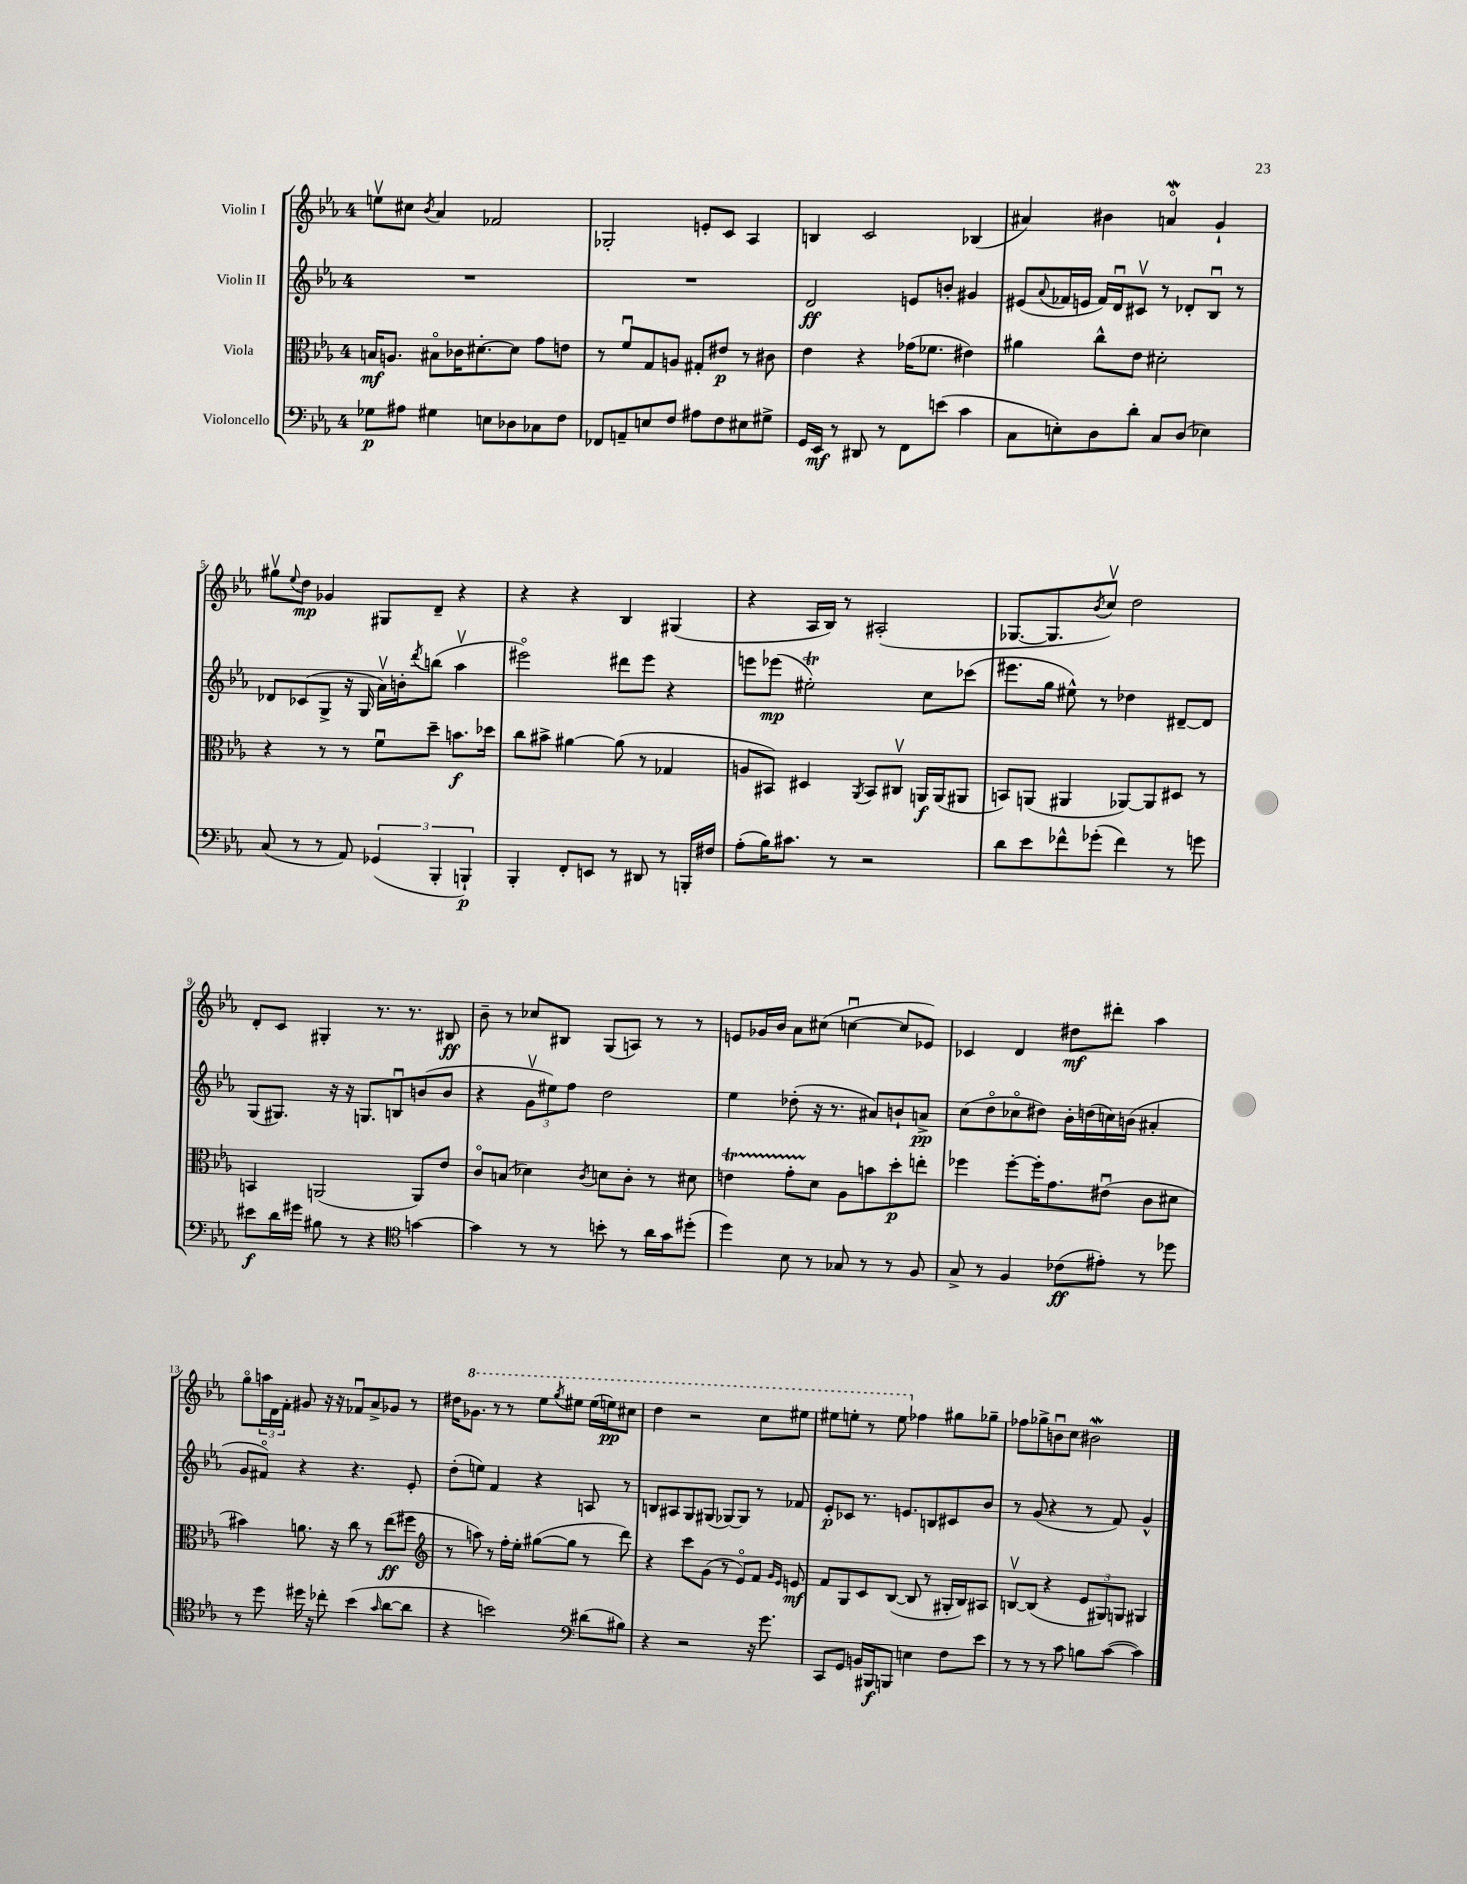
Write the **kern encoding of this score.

**kern	**kern	**kern	**kern
*staff4	*staff3	*staff2	*staff1
*clefF4	*clefC3	*clefG2	*clefG2
*k[b-e-a-]	*k[b-e-a-]	*k[b-e-a-]	*k[b-e-a-]
*M4/4	*M4/4	*M4/4	*M4/4
8G-	16B	1r	8eev
.	8.A	.	.
8A#	.	.	8cc#
.	.	.	8qb-
4G#	8B#o	.	4a-
.	16c-	.	.
.	[8.d#'	.	.
8E	.	.	2f-
8D-	8d#]	.	.
8C-	8g	.	.
8F	8e	.	.
=	=	=	=
8FF-	8r	1r	2G-'
8AA~	8fu	.	.
8E	8G	.	.
8F	8A	.	.
8A#	8G#'	.	8e'
8F	8e#	.	8c
8E#	8r	.	4A-
8G#^	8c#	.	.
=	=	=	=
16GG	4e-	2d	4B
16EE-	.	.	.
8r	.	.	.
8DD#	4r	.	2c
8r	.	.	.
8FF	(16g-	8e	.
.	8.f-	.	.
(8e	.	8b'	.
4c	4e#)	4g#	(4B-
=	=	=	=
8C	4a#	(8e#	4a#)
.	.	8qqa-	.
8E')	.	16f-	.
.	.	16e	.
8D	8cc^^	16f-)	4b#
.	.	16du	.
8d'	8e-	8c#v	.
8C	2d#'	8r	4ao
(8D	.	8d-'	.
4E-)	.	8B-u	4g`
.	.	8r	.
=	=	=	=
(8C	4r	8d-	8gg#v
.	.	.	8qqee-
8r	.	(8c-	8dd
8r	8r	8G^	4g-
8AA-)	8r	16r	.
.	.	16G	.
(6GG-	8fu	16a-v)	8G#
.	.	16b'	.
.	.	8qddd	.
.	8dd~	(8bb	8d~
6BBB-'	.	.	.
.	8.b	4aa-v	4r
6BBB`)	.	.	.
.	16dd-	.	.
=	=	=	=
4BBB-'	8cc	2eee#o)	4r
.	8b#^	.	.
8FF'	[4a#	.	4r
8EE	.	.	.
8r	(8a#]	8ddd#	4B-
8DD#	8r	8eee#	.
8r	4G-	4r	(4G#
16BBB'	.	.	.
16F#	.	.	.
=	=	=	=
(8A-'	8A	8eee	4r
16B-)	8BB#)	(8eee-	.
8.c#	.	.	.
.	4D#	2ee#')	16A-
.	.	.	16B-)
8r	.	.	8r
.	8qAA-	.	.
2r	8BB#	.	(2A#'
.	8C#v	.	.
.	16AA	8cc	.
.	(16AA	.	.
.	8AA#	(8ccc-	.
=	=	=	=
8d	8BB)	8.eee#	[8.G-
8e-	(8AA	.	.
.	.	16gg	8.G-]
8f-^^	4AA#	8ee#^^)	.
.	.	.	8qb-
(8g-'	.	8r	8ccv)
4f-)	[8AA-)	4dd-	2dd
.	8AA-]	.	.
8r	8D#	[8d#~	.
8g	8r	8d#]	.
=	=	=	=
8e#	4BB	(8G	8d'
16d	.	8.G#)	8c
16g#	.	.	.
8B#	(2AA	.	4G#'
.	.	16r	.
8r	.	16r	.
.	.	8.G	.
4r	.	.	8.r
.	.	8Bu	.
.	.	.	8.r
*clefC4	*	*	*
[4g	8AA)	(8b	.
.	8e-	8b	8B#
=	=	=	=
4g]	8co	4r	8b-~
.	(8B	.	8r
8r	4d-)	12gv	8cc-
.	.	12ee#)	.
8r	.	.	8B#
.	.	12ff	.
.	8qc	.	.
8b'	8d	2dd	(8G
8r	8c'	.	8A)
16a-	8r	.	8r
16g	.	.	.
(8dd#'	8d#	.	8r
=	=	=	=
4dd)	4e	4ee-	8e
.	.	.	16g-
.	.	.	16b-
8B-	8g'	(8dd-'	8a-
8r	8d	16r	(8cc#
.	.	8.r	.
8G-	8A-	.	[4ccu
8r	8b	8a#)	.
8r	8dd'	8b`	8cc]
8F	8ee'	8a^	8e-)
=	=	=	=
8G^	4ff-	(8cc	4c-
8r	.	8ddo	.
4F	[8ff-'	8cc-o	4d
.	16ff-']	8dd#)	.
.	8.g	.	.
(8c-	.	16b-'	8dd#
.	.	(16dd	.
8e#')	(8e#u	16cc)	8ddd#'
.	.	(16b	.
8r	8c	4a#'	4aa-
8dd-	8d#	.	.
=	=	=	=
8r	4b#)	8g	8ggo
8dd	.	8f#o)	24aa
.	.	.	24d
.	.	.	24f'
16dd#	8.a	4r	8g#
16r	.	.	.
8cc-'	.	.	16r
.	16r	.	16r
(4b-	8cc	4.r	8f-u
.	8r	.	8a-^
16qqg	.	.	.
[8a-	(8ee-	.	8g-
8a-]	8ff#	8e-'	8r
=	=	=	=
*	*clefG2	*	*
4r	8r	(8dd'	16dd#
.	.	.	8.gg-
.	8aa)	8ee)	.
2b)	8r	4f	8r
.	16ff'	.	8r
.	16ee-'	.	.
.	([8gg#	4r	8eee-
.	.	.	8qggg
.	8gg#]	.	8eee#
*clefF4	*	*	*
(8d#	8r	8A	(16eee#
.	.	.	16eee)
8B#)	8ddd)	8r	8ccc#
=	=	=	=
4r	4r	8B	4ddd
.	.	8A#	.
2r	8ccc	8G	2r
.	(8g	(8G#	.
.	8r	[8G-)	.
.	8e-o)	8G-]	.
16r	8f	8r	8ccc
8.g	.	.	.
.	16qqg	.	.
.	16qqe-	.	.
.	8e	8f-	8eee#
=	=	=	=
8CC	8f	8e-'	8eee#
8GG	8G	8c-	8eee'
16BB	8c	8.r	8r
16BBB#	.	.	.
8BBB	([8B-	.	8eee
.	.	8.e	.
4E	8B-]	.	4ff-
.	8r	8B	.
8F	16G#'	8c#	8gg#
.	16B-)	.	.
8e-	8A#	8b-	8gg-~
=	=	=	=
8r	[8Bv	8r	8ff-
8r	(8B]	(8g	8gg-^
8r	4r	4r	8bu
8c	.	.	8cc
8B	12e-	8r	2b#
.	12G#)	.	.
([8c	.	8f)	.
.	12G	.	.
4c])	4G#	4g^^	.
==	==	==	==
*-	*-	*-	*-
